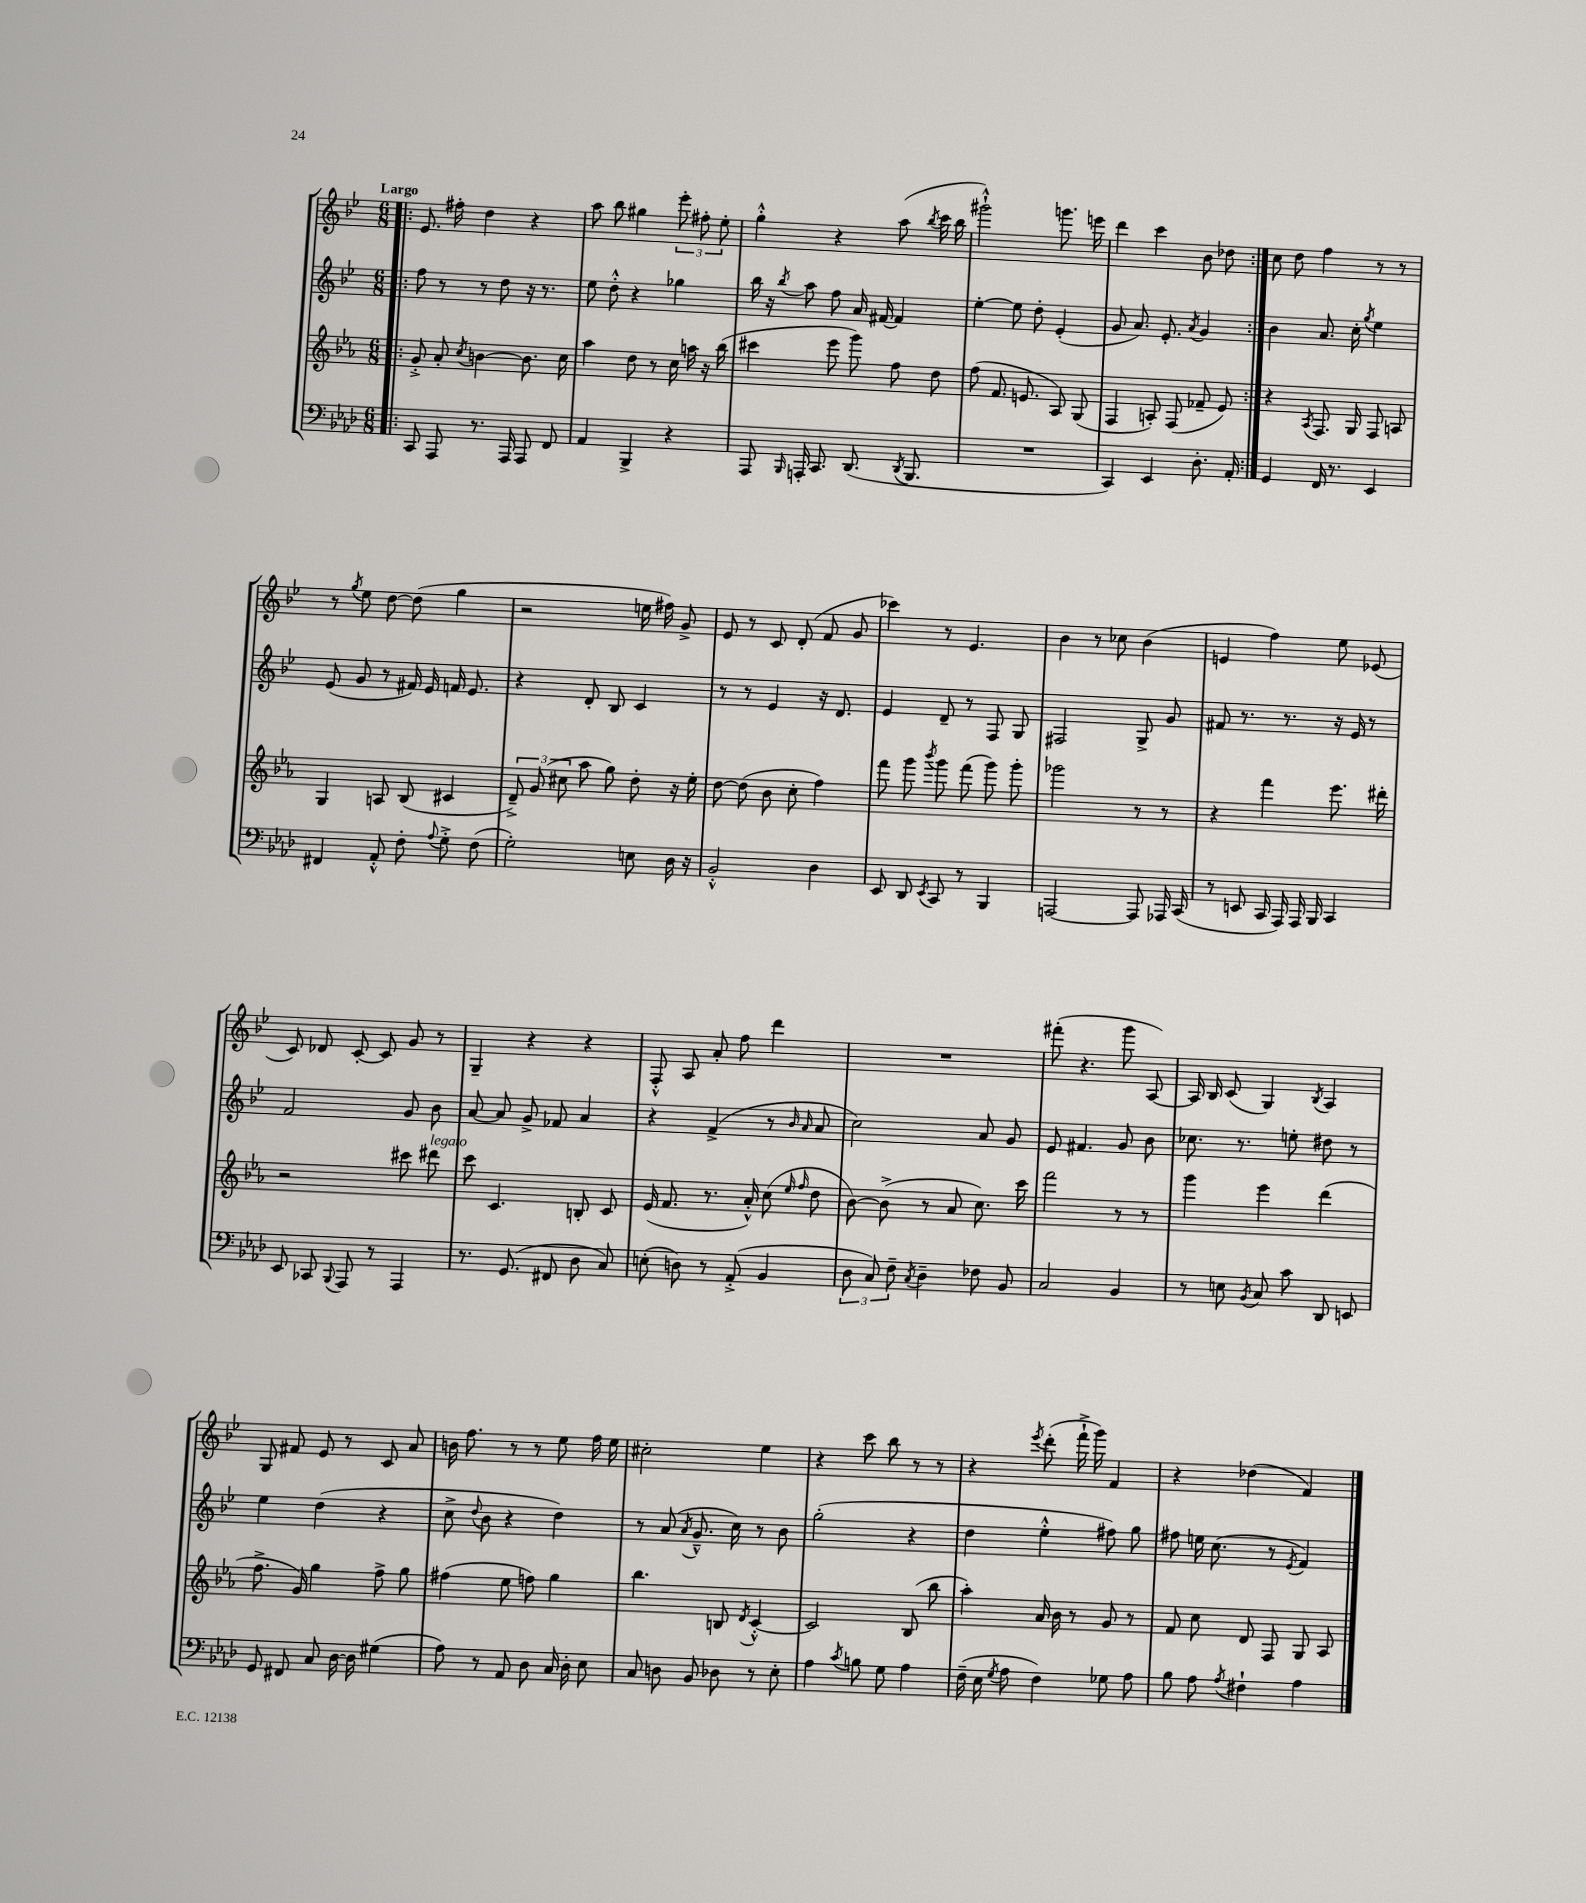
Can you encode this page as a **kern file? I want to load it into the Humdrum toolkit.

**kern	**kern	**kern	**kern
*staff4	*staff3	*staff2	*staff1
*clefF4	*clefG2	*clefG2	*clefG2
*k[b-e-a-d-]	*k[b-e-a-]	*k[b-e-]	*k[b-e-]
*M6/8	*M6/8	*M6/8	*M6/8
=!|:	=!|:	=!|:	=!|:
8CC/	8g'^/	8ff\	8.e-/
8AAA-/	8a-'/	8r	.
.	.	.	16ff#'\
.	8qcc/	.	.
8.r	[4b\	8r	4dd\
.	.	8dd\	.
16AAA-/	.	.	.
8AAA-/	8.b\]	16r	4r
.	.	8.r	.
8FF/	.	.	.
.	16cc\	.	.
=	=	=	=
4AA-/	4aa-\	8ee-\	8aa\
.	.	8dd'^^\	8bb-\
4BBB-^/	8dd\	4r	4gg#\
.	8r	.	.
4r	16cc\	4gg-\	12eee-'\
.	16aa\	.	.
.	.	.	12ff#'\
.	16r	.	.
.	.	.	12ee-'\
.	(16bb-\	.	.
=	=	=	=
8AAA-/	4ccc#\	16bb-\	4gg'^^\
.	.	16r	.
16qqBBB-/	.	8qbb-/	.
16AAA'/	.	8aa\	.
8.CC/	.	.	.
.	8eee-\	8ff\	4r
(8.DD-/	8ggg\)	16a/	.
.	.	[16f#/	.
.	8ff\	4f#/]	(8aa\
8qDD-/	.	.	.
8.BBB-/	.	.	.
.	.	.	8qbb-/
.	8dd\	.	16ccc\
.	.	.	16bb-\
=	=	=	=
2.r	(8ff\	[4ee-'\	2ggg#`^^\)
.	8.f/	.	.
.	.	8ee-\]	.
.	8.e/	.	.
.	.	8dd'\	.
.	8A-/)	(4e-'/	8.ggg\
.	(8G/	.	.
.	.	.	16eee\
=	=	=	=
4CC/)	4F/	8g/	4ddd\
.	.	8.a/)	.
4EE-/	8A'/)	.	4ccc\
.	.	8.e-'/	.
.	(8F/	.	.
.	.	8qa/	.
8.D-'\	8f-~/	4g/	8b-\
.	8e-/)	.	8dd-\
16AA-'/	.	.	.
=:|!	=:|!	=:|!	=:|!
4GG/	4r	4b-\	8cc\
.	.	.	8dd\
.	8qA-/	.	.
16FF/	8.F/	8.a/	4ff\
8.r	.	.	.
.	16G/	16cc'\	.
.	.	8qgg/	.
4EE-/	8F/	4ee-\	8r
.	8A/	.	8r
=	=	=	=
4FF#/	4G/	(8e-/	8r
.	.	.	8qgg/
.	.	8g/	8ee-\
8AA-'^^/	8A/	8r	[8dd\
8F'\	(8B-/	16f#/)	(8dd\]
.	.	16e-/	.
8qqA-/	.	.	.
8G'^\	4c#/	16f/	4gg\
.	.	8.e-/	.
(8F\	.	.	.
=	=	=	=
2G'\)	12d~^/)	4r	2r
.	(12g/	.	.
.	12cc#\	.	.
.	8aa-\	8d'/	.
.	8gg\)	8B-/	.
8E\	8dd'\	4c/	16ee\
.	.	.	16ff#\)
16D-\	16r	.	8g^/
16r	16ee-'\	.	.
=	=	=	=
2BB-'^^/	[8dd\	8r	8e-/
.	(8dd\]	8r	8r
.	8b-\	4e-/	8c/
.	8cc'\	.	(8d'/
4D-\	4ff\)	16r	8f/
.	.	8.d/	.
.	.	.	8g/
=	=	=	=
8EE-/	8fff\	4e-/	4ccc-\)
8DD-/	8ggg\	.	.
8qEE-/	8qbbb-/	.	.
8CC/	8ggg\	8d~/	8r
8r	(8fff\	8r	4.e-/
4BBB-/	8ggg\)	8F/	.
.	8ggg'\	8G/	.
=	=	=	=
[2AAA/	2ggg-\	2F#/	4b-\
.	.	.	8r
.	.	.	8cc-\
8AAA/]	8r	8G^/	(4b-\
16AAA-/	8r	8g/	.
(16CC/	.	.	.
=	=	=	=
8r	4r	8f#/	4e/
8EE/	.	8.r	.
16CC/	4fff\	.	4ff\)
16AAA-/)	.	8.r	.
16AAA-/	.	.	.
16BBB-/	.	.	.
4CC/	8.eee-\	16r	8ee-\
.	.	16e-/	.
.	.	8r	(8e-/
.	16ddd#'\	.	.
=	=	=	=
8EE-/	2r	2f/	8c/)
8CC-/	.	.	8d-/
8qqBBB-/	.	.	.
8AAA-/	.	.	[8c'/
8r	.	.	8c/]
4AAA-/	8ccc#\	8g/	8g/
.	8ddd#\	8b-\	8r
=	=	=	=
8.r	8ccc\	[8a/	4G~/
.	4.c/	8a/]	.
(8.GG/	.	.	.
.	.	8g^/	4r
8FF#/	.	8f-/	.
8D-\	8B'/	4a/	4r
8C/)	8c/	.	.
=	=	=	=
(8E'\	(16e-/	4r	8F'^^/
.	8.f/	.	.
8D\)	.	.	8A/
8r	8.r	(4f^/	8a'/
(8AA-'^/	.	.	8ff\
.	16a-'^^/)	.	.
4BB-/	(8cc\	8r	4ddd\
.	16qqee-/	16qqb-/	.
.	16qqff/	16qqa/	.
.	8dd\	8a/	.
=	=	=	=
12D-\	[8b-\)	2cc\)	2.r
12C/)	.	.	.
.	(8b-^\]	.	.
12F~\	.	.	.
8qC/	.	.	.
4D-~\	8r	.	.
.	8a-/	.	.
8F-\	8.cc\)	8a/	.
8BB-/	.	8g/	.
.	16ccc\	.	.
=	=	=	=
2C/	2fff\	8e-/	(8fff#'\
.	.	4.f#/	4.r
4BB-/	8r	8g/	8ggg\
.	8r	8b-\	[8A/)
=	=	=	=
8r	4ggg\	8.cc-\	16A/]
.	.	.	16B-/
8E\	.	.	(8c/
.	.	8.r	.
8qBB-/	.	.	.
8C/	4eee-\	.	4G/)
8c\	.	8ee'\	.
.	.	.	8qB-/
8DD-/	(4ddd\	8dd#\	4A/
8EE/	.	8r	.
=	=	=	=
8GG/	8.ff^\	4ee-\	8G/
8FF#/	.	.	8f#/
.	16g/)	.	.
8C/	4gg\	(4dd\	8e-/
[16D-\	.	.	8r
16D-\]	.	.	.
(4G#\	8ff^\	4r	8c/
.	8gg\	.	8a/
=	=	=	=
8A-\)	(4ff#\	8cc^\	16b\
.	.	.	8.ff\
.	.	8qqdd/	.
8r	.	8b-\	.
8AA-/	8ee-\	4r	8r
8D-\	8ff\)	.	8r
16C/	4gg\	4dd\)	8ee-\
16D-'\	.	.	.
8E-\	.	.	16ff\
.	.	.	16ee-\
=	=	=	=
8C/	4.bb-\	8r	2cc#'\
8D\	.	(8a/	.
.	.	8qa/	.
8BB-/	.	8.g~^^/	.
8D-\	8B/	.	.
.	.	16cc\)	.
.	8qd/	.	.
8r	[4c'^^/	8r	4ee-\
8E-'\	.	8b-\	.
=	=	=	=
4A-\	2c/]	(2gg'\	4r
8qc/	.	.	.
8B\	.	.	8ccc\
8G\	.	.	8bb-\
4A-\	(8B-/	4r	8r
.	8bb-\	.	8r
=	=	=	=
(16F~\	4aa-'\)	4dd\	4r
16E-\	.	.	.
8qG/	.	.	.
8A-\	.	.	.
.	.	.	8qeee-/
4F\)	16a-/	4ee-'^^\	(8ddd'\
.	16b-\	.	.
.	8r	.	16fff`^\
.	.	.	16ggg\)
8G-\	8g/	8ff#\)	4f/
8A-\	8r	8gg\	.
=	=	=	=
8B-\	8f/	8ff#\	4r
8A-\	8cc\	16ee\	.
.	.	(8.cc\	.
8qA-/	.	.	.
4F#`\	8d/	.	(4dd-\
.	8F/	8r	.
.	.	8qe-/	.
4A-\	8G/	4f/)	4f/)
.	8A-/	.	.
==	==	==	==
*-	*-	*-	*-
